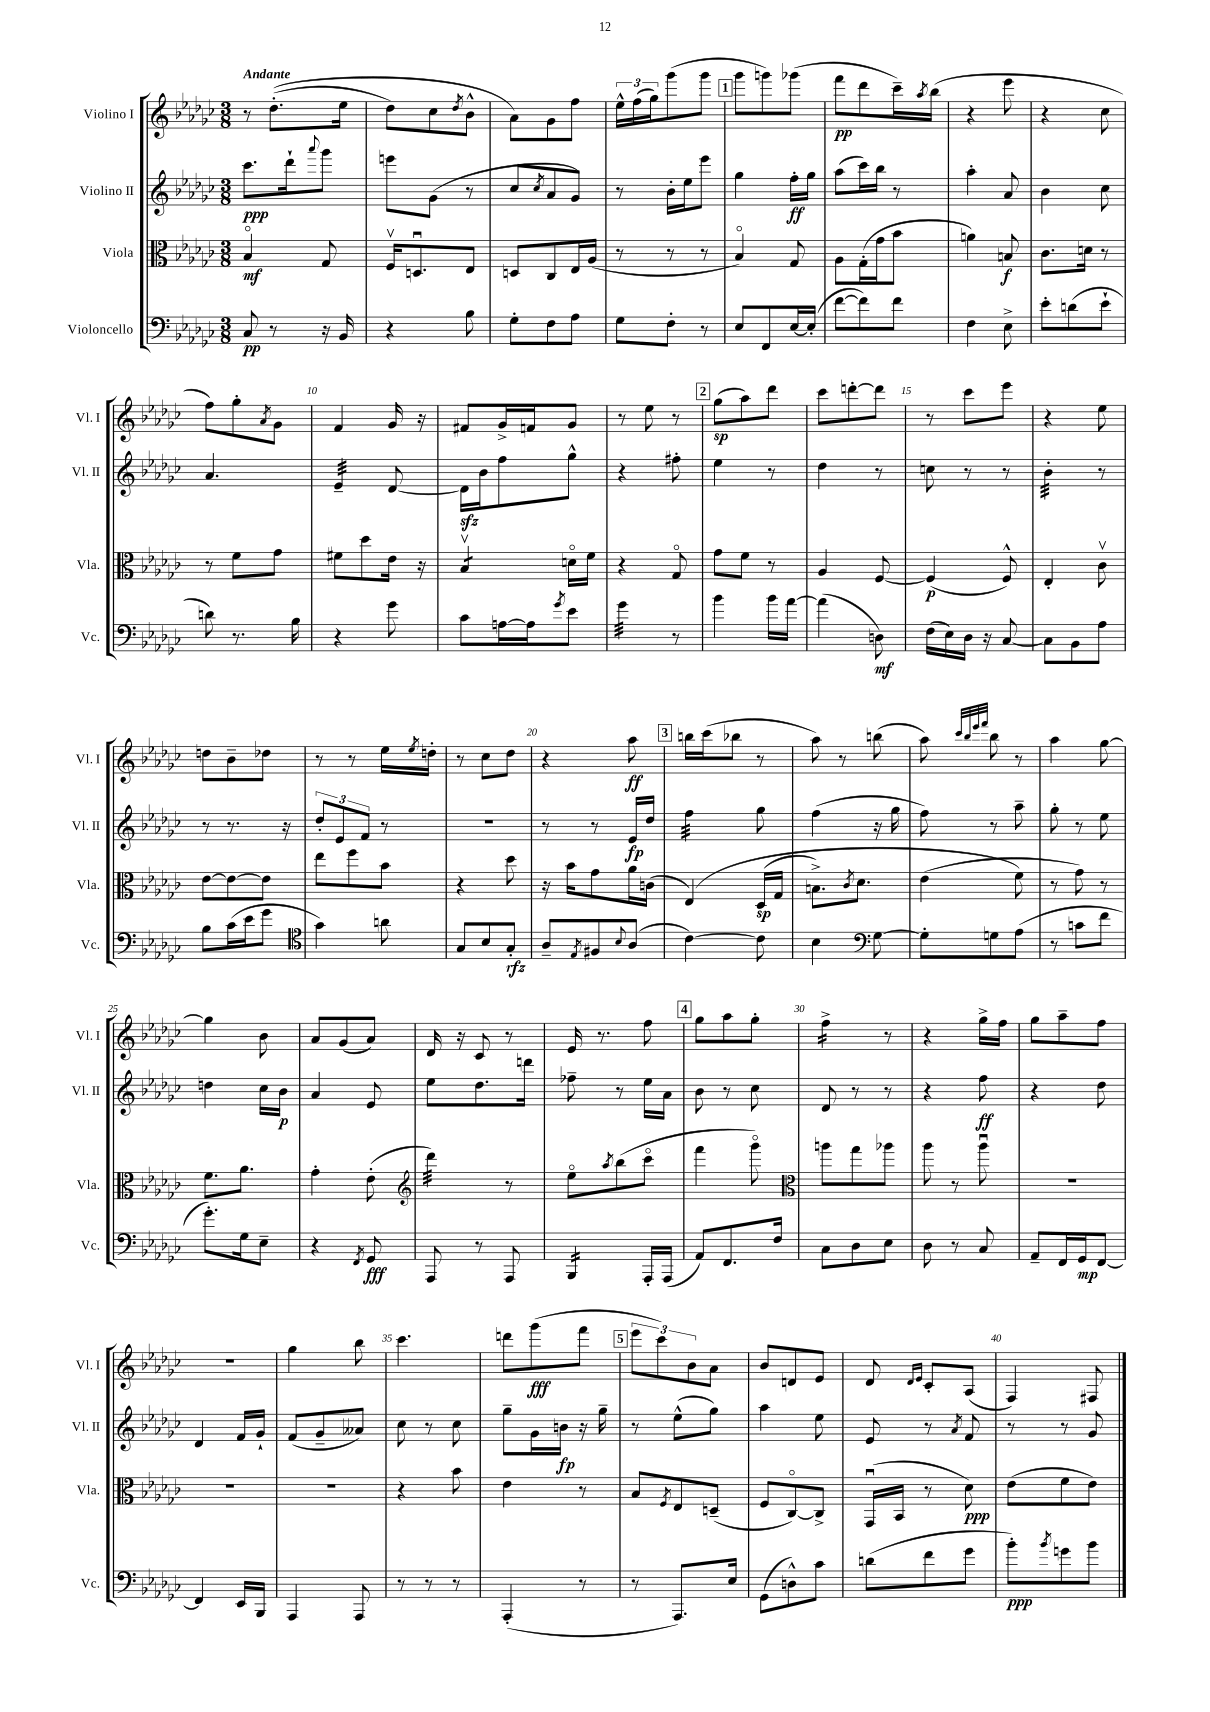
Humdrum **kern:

**kern	**kern	**kern	**kern
*staff4	*staff3	*staff2	*staff1
*clefF4	*clefC3	*clefG2	*clefG2
*k[b-e-a-d-g-c-]	*k[b-e-a-d-g-c-]	*k[b-e-a-d-g-c-]	*k[b-e-a-d-g-c-]
*M3/8	*M3/8	*M3/8	*M3/8
8C-	4B-o	8.ccc-	8r
8r	.	.	&((8.dd-'
.	.	16ddd-`	.
.	.	8qqaaa-	.
16r	8G-	8ggg-	.
16BB-	.	.	16ee-
=	=	=	=
4r	16Fv	8eee	8dd-)
.	8.Du	.	.
.	.	(8g-	8cc-
.	.	.	8qdd-
8B-	8E-	8r	8b-^^
=	=	=	=
8G-'	8D	8cc-	8a-&)
.	.	8qcc-	.
8F	8C-	8a-	8g-
8A-	16E-	8g-)	8ff
.	(16A-	.	.
=	=	=	=
8G-	8r	8r	24ee-^^
.	.	.	(24ff
.	.	.	24gg-)
8F'	8r	16b-'	(8ggg-
.	.	16ee-	.
8r	8r	8eee-	8ggg-
=	=	=	=
8E-	4B-o)	4gg-	8ggg-
8FF	.	.	8ggg)
[16E-	8G-	16ff'	(8ggg-
(16E-']	.	16gg-	.
=	=	=	=
[8f	8A-	(8aa-	8fff
8f])	(16G-'	16ccc-)	8ddd-
.	16g-	16bb-	.
8f	8b-	8r	16ccc-~)
.	.	.	8qaa-
.	.	.	(16bb-
=	=	=	=
4F	4a)	4aa-'	4r
8E-^	8B	8a-	8eee-
=	=	=	=
8e-'	8.c-	4b-	4r
(8d	.	.	.
.	16d	.	.
8e-`	8r	8cc-	8cc-
=	=	=	=
8d)	8r	4.a-	8ff)
8.r	8f	.	8gg-'
.	.	.	8qa-
.	8g-	.	8g-
16B-	.	.	.
=	=	=	=
4r	8f#	4e-~	4f
.	8dd-	.	.
8g-	16e-	[8d-	16g-
.	16r	.	16r
=	=	=	=
8c-	4B-v	16d-]	8f#
.	.	16b-	.
[16A	.	8ff	16g-^
16A]	.	.	16f
8qg-	.	.	.
8e-	16do	8gg-^^	8g-
.	16f	.	.
=	=	=	=
4g-	4r	4r	8r
.	.	.	8ee-
8r	8G-o	8ff#'	8r
=	=	=	=
4b-	8g-	4ee-	(8gg-
.	8f	.	8aa-)
16b-	8r	8r	8ddd-
[16a-	.	.	.
=	=	=	=
(4a-]	4A-	4dd-	8ccc-
.	.	.	[8ddd'
8D)	[8F	8r	8ddd]
=	=	=	=
(16F	(4F]	8cc	8r
16E-)	.	.	.
16D-	.	8r	8ccc-
16r	.	.	.
[8C-	8F^^)	8r	8eee-
=	=	=	=
8C-]	4E-'	4b-'	4r
8BB-	.	.	.
8A-	8c-v	8r	8ee-
=	=	=	=
8B-	[8e-	8r	8dd
(16c-	8e-_	8.r	8b-~
16e-	.	.	.
8g-	8e-]	.	8dd-
.	.	16r	.
=	=	=	=
*clefC4	*	*	*
4g-)	8ee-	12dd-'	8r
.	.	12e-	.
.	8ff	.	8r
.	.	12f	.
8a	8b-	8r	16ee-
.	.	.	8qee-
.	.	.	16dd'
=	=	=	=
8G-	4r	4.r	8r
8B-	.	.	8cc-
8G-'	8dd-	.	8dd-
=	=	=	=
8A-~	16r	8r	4r
.	16b-	.	.
8qE-	.	.	.
8F#	8g-	8r	.
8qqB-	.	.	.
(8A-	16a-	16e-	8aa-
.	(16c	16dd-	.
=	=	=	=
[4c-)	&(4E-)	4ff	16bb
.	.	.	(16ccc-
.	.	.	8bb-
8c-]	(16D-	8gg-	8r
.	16G-	.	.
=	=	=	=
4B-	8.B^)	(4ff	8aa-)
.	.	.	8r
.	8qc-	.	.
.	8.d-	.	.
*clefF4	*	*	*
[8G-	.	16r	(8bb
.	.	16gg-	.
=	=	=	=
8G-']	(4e-	8ff)	8aa-)
.	.	.	32qqccc-
.	.	.	32qqbb-
.	.	.	32qqeee-
.	.	.	32qqfff
8G	.	8r	8bb-
(8A-	8f&)	8aa-~	8r
=	=	=	=
8r	8r	8gg-'	4aa-
8c	8g-)	8r	.
8f	8r	8ee-	[8gg-
=	=	=	=
8.g-')	8.f	4dd	4gg-]
16G-	8.a-	.	.
8E-~	.	16cc-	8b-
.	.	16b-	.
=	=	=	=
4r	4g-'	4a-	8a-
.	.	.	(8g-
8qFF	.	.	.
8GG-	(8e-'	8e-	8a-)
=	=	=	=
*	*clefG2	*	*
8AAA-	4ddd-)	8ee-	16d-
.	.	.	16r
8r	.	8.dd-	8c-
8AAA-	8r	.	8r
.	.	16ddd	.
=	=	=	=
4BBB-	8ee-o	8ff-~	16e-
.	.	.	8.r
.	8qaa-	.	.
.	(8bb-	8r	.
16AAA-'	8ccc-o	16ee-	8ff
(16AAA-	.	16a-	.
=	=	=	=
8AA-)	4fff	8b-	8gg-
8.FF	.	8r	8aa-
.	8ggg-o)	8cc-	8gg-'
16F	.	.	.
=	=	=	=
*	*clefC3	*	*
8C-	8aa	8d-	4ff^
8D-	8gg-	8r	.
8E-	8aa-	8r	8r
=	=	=	=
8D-	8aa-	4r	4r
8r	8r	.	.
8C-	8aa-u	8ff	16gg-^
.	.	.	16ff
=	=	=	=
8AA-~	4.r	4r	8gg-
16FF	.	.	8aa-~
16GG-	.	.	.
[8FF	.	8dd-	8ff
=	=	=	=
4FF]	4.r	4d-	4.r
16EE-	.	16f	.
16BBB-	.	16g-`	.
=	=	=	=
4AAA-	4.r	(8f	4gg-
.	.	8g-~	.
8AAA-	.	8a--)	8bb-
=	=	=	=
8r	4r	8cc-	4.ccc-
8r	.	8r	.
8r	8b-	8cc-	.
=	=	=	=
(4AAA-'	4e-	8gg-~	8ddd
.	.	16g-	(8ggg-
.	.	16b	.
8r	8r	16r	8fff
.	.	16gg-~	.
=	=	=	=
8r	8B-	8r	12eee-
.	.	.	12ccc-)
.	8qF	.	.
8.AAA-)	8E-	(8ee-^^	.
.	.	.	12b-
.	(8D~	8gg-)	8a-
16E-	.	.	.
=	=	=	=
(8GG-	8F	4aa-	8b-
8D^^)	[8C-o)	.	8d
8c-	8C-^]	8ee-	8e-
=	=	=	=
(8d	(16GG-u	8e-	8d-
.	16BB-	.	.
.	.	.	16qqd-
.	.	.	16qqe-
8f	8r	8r	8c-'
.	.	8qa-	.
8g-	8d-)	8f	(8A-
=	=	=	=
8b-')	(8e-	8r	4F)
8qb-	.	.	.
8g	8f	8r	.
8b-	8e-)	8g-	8F#
==	==	==	==
*-	*-	*-	*-
